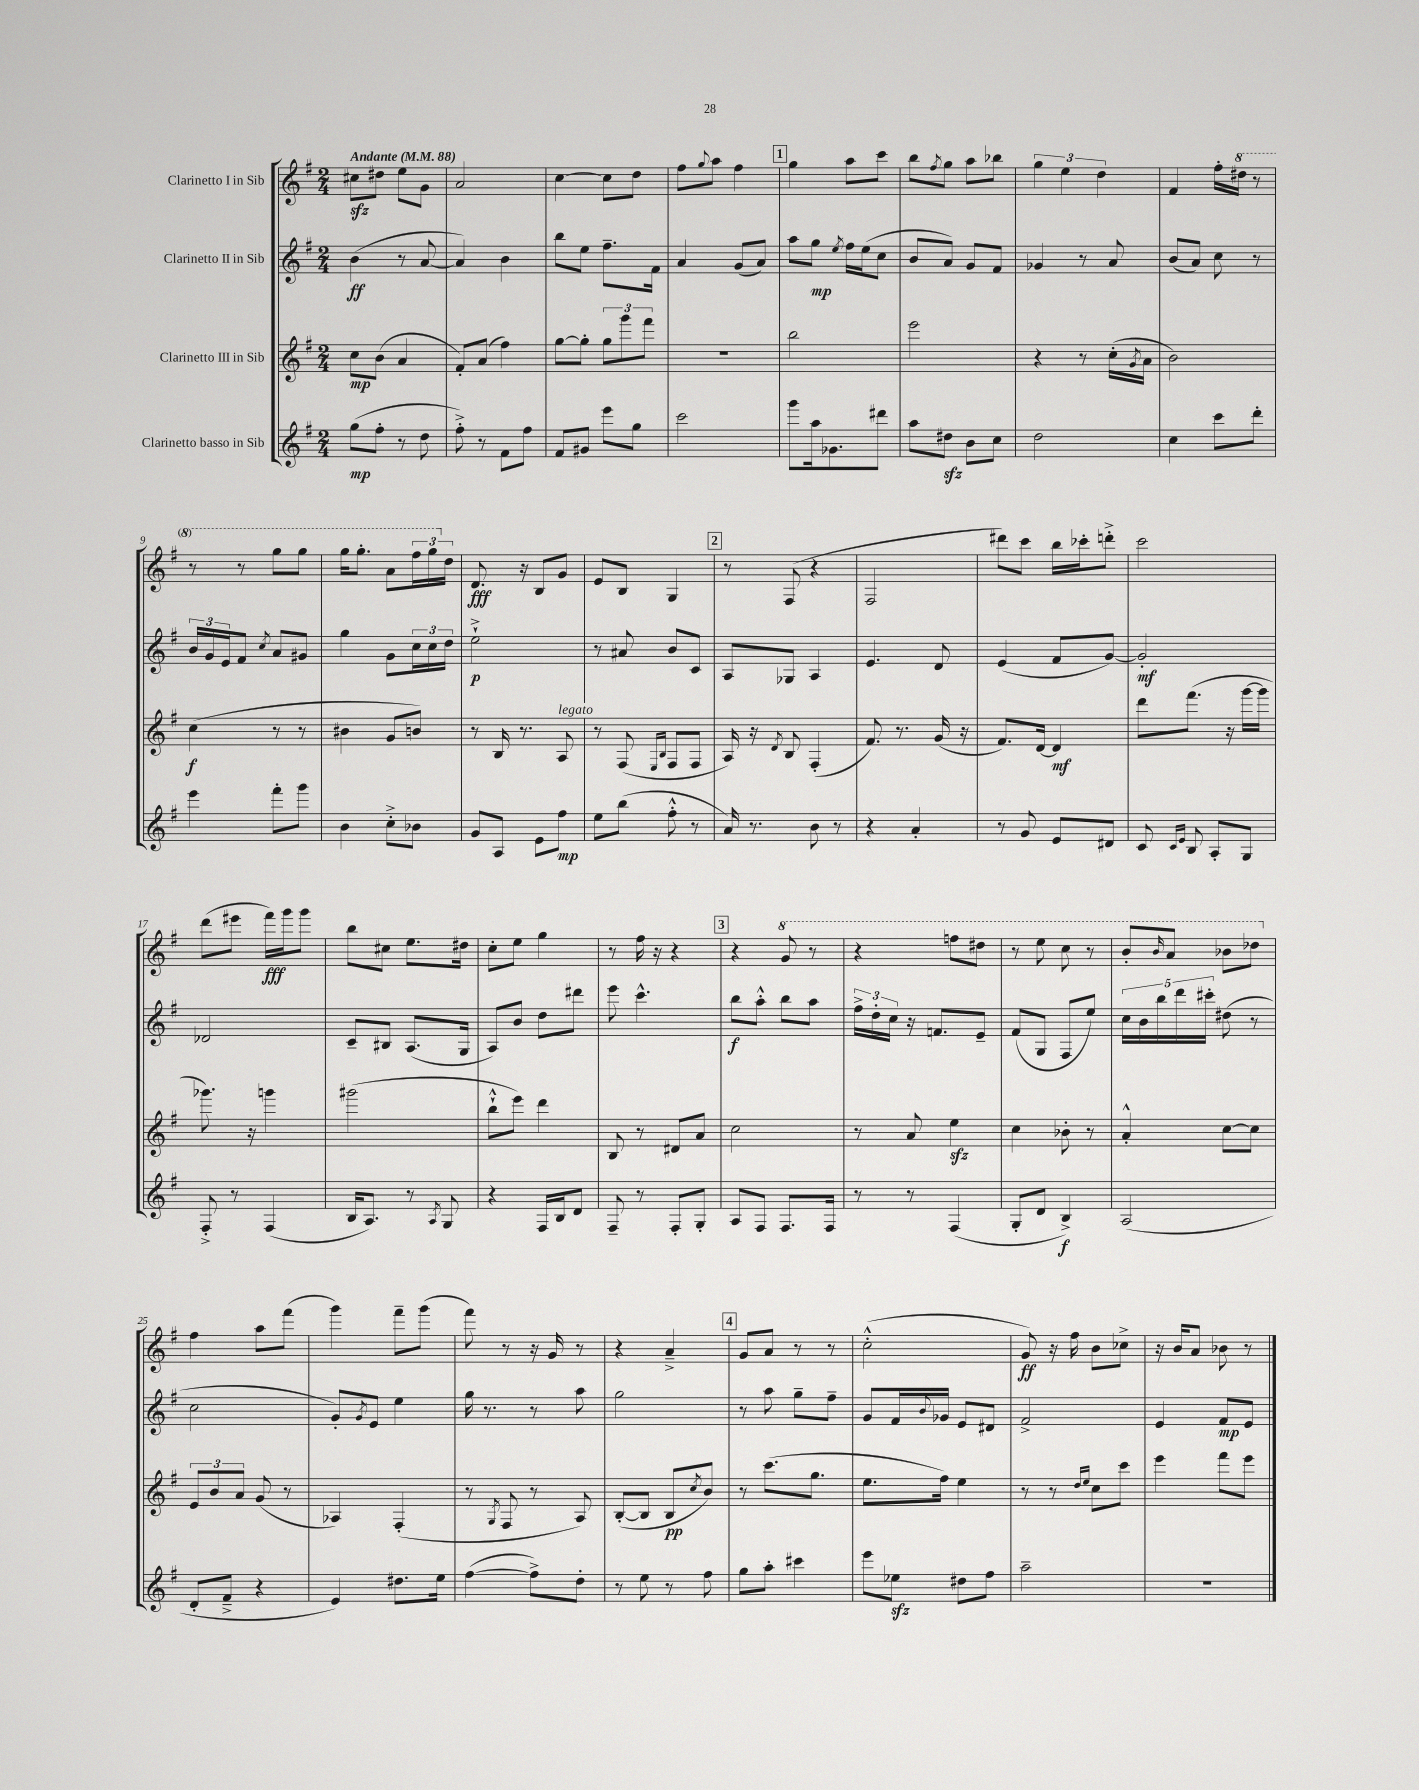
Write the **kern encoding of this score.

**kern	**kern	**kern	**kern
*staff4	*staff3	*staff2	*staff1
*clefG2	*clefG2	*clefG2	*clefG2
*k[f#]	*k[f#]	*k[f#]	*k[f#]
*M2/4	*M2/4	*M2/4	*M2/4
*MM88	*MM88	*MM88	*MM88
(8gg\L	8cc\L	(4b\	8cc#\L
8ff#'\J	(8b\J	.	8dd#\J
8r	4a/	8r	8ee\L
8dd\	.	[8a/	8g\J
=	=	=	=
8ff#'^\)	8f#'/L)	4a/])	2a/
8r	(8a/J	.	.
8f#\L	4ff#\)	4b\	.
8ff#\J	.	.	.
=	=	=	=
8f#/L	[8gg\L	8bb\L	[4cc\
8g#/J	8gg'\]J	8ee\J	.
8eee\L	12gg\L	8.ff#~\L	8cc\]L
.	12ggg\	.	.
8gg\J	.	.	8dd\J
.	12fff#\J	.	.
.	.	16f#\Jk	.
=	=	=	=
2ccc\	2r	4a/	8ff#\L
.	.	.	8qqgg/
.	.	.	8aa\J
.	.	(8g/L	4ff#\
.	.	8a/J)	.
=	=	=	=
8ggg\L	2bb\	8aa\L	4gg\
16aa\k	.	8gg\J	.
8.g-\	.	.	.
.	.	8qee/	.
.	.	16ff#\LL	8aa\L
.	.	(16ee\J	.
8ddd#\J	.	8cc\J	8ccc\J
=	=	=	=
8aa\L	2eee\	8b/L	8bb\L
.	.	.	8qff#/
8dd#\J	.	8a/J)	8gg\J
8b\L	.	8g/L	8aa\L
8cc\J	.	8f#/J	8bb-\J
=	=	=	=
2dd\	4r	4g-/	6gg\
.	.	.	6ee\
.	8r	8r	.
.	.	.	6dd\
.	(16cc'\LL	8a/	.
.	8qg/	.	.
.	16a\JJ	.	.
=	=	=	=
4cc\	2b\)	(8b/L	4f#/
.	.	8a/J)	.
8ccc\L	.	8cc\	16ff#'\LL
.	.	.	16ddd#\JJ
8ddd'\J	.	8r	8r
=	=	=	=
4eee\	(4cc\	24b/LL	8r
.	.	24g/	.
.	.	24e/J	.
.	.	8f#/J	8r
.	.	8qcc/	.
8fff#'\L	8r	8a/L	8ggg\L
8ggg\J	8r	8g#/J	8ggg\J
=	=	=	=
4b\	4b#\	4gg\	16ggg\LK
.	.	.	8.ggg'\J
8cc'^\L	8g/L	8g\L	8aa\L
8b-\J	8b/J)	24cc\L	24fff#\L
.	.	24cc\	24ggg\
.	.	24dd\JJ	24dd\JJ
=	=	=	=
8g/L	8r	2ee`^\	8.d/
8A/J	16B/	.	.
.	8.r	.	16r
8e\L	.	.	8B/L
8ff#\J	8A/	.	8g/J
=	=	=	=
8ee\L	8r	8r	8e/L
(8bb\J	(8F#/	8a#/	8B/J
.	16qqE/LL	.	.
.	16qqB/JJ	.	.
8ff#'^^\	8F#/L	8b/L	4G/
8r	8F#/J	8c/J	.
=	=	=	=
16a/)	16A/)	8A/L	8r
8.r	16r	.	.
.	8qd/	.	.
.	8B/	8G-/J	(8F#/
8b\	(4F#'/	4A/	4r
8r	.	.	.
=	=	=	=
4r	8.f#/)	4.e/	2F#/
.	8.r	.	.
4a'/	.	.	.
.	(16g/	8d/	.
.	16r	.	.
=	=	=	=
8r	8.f#/L)	(4e/	8ddd#\L)
8g/	.	.	8ccc\J
.	[16d/Jk	.	.
8e/L	4d/]	8f#/L	16bb\LL
.	.	.	16ccc-'\J
8d#/J	.	[8g/J)	8ddd'^\J
=	=	=	=
8c/	8ddd\L	2g'/]	2ccc\
16qqc/LL	.	.	.
16qqe/JJ	.	.	.
8B/	(8.fff#\J	.	.
8A'/L	.	.	.
.	16r	.	.
8G/J	[16ggg\LL	.	.
.	16ggg\]JJ	.	.
=	=	=	=
8F#'^/	8.ggg-\)	2d-/	(8ddd\L
8r	.	.	8eee#\J
.	16r	.	.
(4F#/	4ggg\	.	16fff#\LL)
.	.	.	16ggg\J
.	.	.	8ggg\J
=	=	=	=
16B/LK	(2ggg#\	8c~/L	8bb\L
8.A/J)	.	.	.
.	.	8B#/J	8cc#\J
8r	.	(8.A/L	8.ee\L
8qA/	.	.	.
8G/	.	.	.
.	.	16G/Jk	16dd#\Jk
=	=	=	=
4r	8bb`^^\L	8A/L)	8cc'\L
.	8eee\J)	8b/J	8ee\J
16F#/LL	4ddd\	8dd\L	4gg\
16B/J	.	.	.
8d/J	.	8ddd#\J	.
=	=	=	=
8F#~/	8B/	8eee\	8r
8r	8r	4.ccc^^\	16ff#\
.	.	.	16r
8F#'/L	8d#/L	.	4r
8G'/J	8a/J	.	.
=	=	=	=
8A/L	2cc\	8bb\L	4r
8F#/J	.	8aa'^^\J	.
8.F#/L	.	8bb\L	8gg/
.	.	8aa\J	8r
16F#/Jk	.	.	.
=	=	=	=
8r	8r	24ff#^\LL	4r
.	.	24dd'\	.
.	.	24cc\JJ	.
8r	8a/	16r	.
.	.	8.f/L	.
(4F#/	4ee\	.	8fff\L
.	.	8e~/J	8ddd#\J
=	=	=	=
8G'/L	4cc\	(8f#/L	8r
8d/J	.	8G/J	8eee\
4B^/)	8b-'\	8F#/L	8ccc\
.	8r	8ee/J)	8r
=	=	=	=
(2A/	4a'^^/	20cc\LL	8bb'/L
.	.	20b\	.
.	.	20bb\	.
.	.	.	16qqbb/
.	.	.	8aa/J
.	.	20ddd\	.
.	.	20ccc#'\JJ	.
.	[8cc\L	(8dd#\	8bb-\L
.	8cc\]J	8r	8ddd-\J
=	=	=	=
8d'/L	12e/L	2cc\	4ff#\
.	12b/	.	.
8f#~^/J	.	.	.
.	12a/J	.	.
4r	(8g/	.	8aa\L
.	8r	.	(8fff#\J
=	=	=	=
4e/)	4A-/)	8g'/L)	4ggg\)
.	.	8qg/	.
.	.	8e/J	.
8.dd#\L	(4F#'/	4ee\	8fff#~\L
.	.	.	(8ggg\J
16ee\Jk	.	.	.
=	=	=	=
([4ff#\	8r	16gg\	8fff#\)
.	.	8.r	.
.	8qG/	.	.
.	8F#/	.	8r
8ff#^\]L)	8r	8r	16r
.	.	.	16g/
8dd'\J	8A/)	8aa\	8r
=	=	=	=
8r	([8B'/L	2gg\	4r
8ee\	8B/]J	.	.
8r	8B/L	.	4a~^/
.	8qcc/	.	.
8ff#\	8b/J)	.	.
=	=	=	=
8gg\L	8r	8r	8g/L
8aa'\J	(8.ccc\L	8aa\	8a/J
4ccc#\	.	8gg~\L	8r
.	8.gg\J	.	.
.	.	8ff#~\J	8r
=	=	=	=
8eee\L	8.ee\L	8g/L	(2cc'^^\
8ee-\J	.	16f#/L	.
.	.	8qqb/	.
.	16ff#\Jk)	16g-/JJ	.
8dd#\L	4ee\	8e/L	.
8ff#\J	.	8d#/J	.
=	=	=	=
2aa~\	8r	2f#^/	8g/)
.	8r	.	16r
.	.	.	16ff#\
.	16qqdd/LL	.	.
.	16qqee/JJ	.	.
.	8cc\L	.	8b\L
.	8ccc\J	.	8cc-^\J
=	=	=	=
2r	4eee\	4e/	16r
.	.	.	16b/LK
.	.	.	8a/J
.	8fff#\L	8f#/L	8b-\
.	8eee\J	8e/J	8r
==	==	==	==
*-	*-	*-	*-
